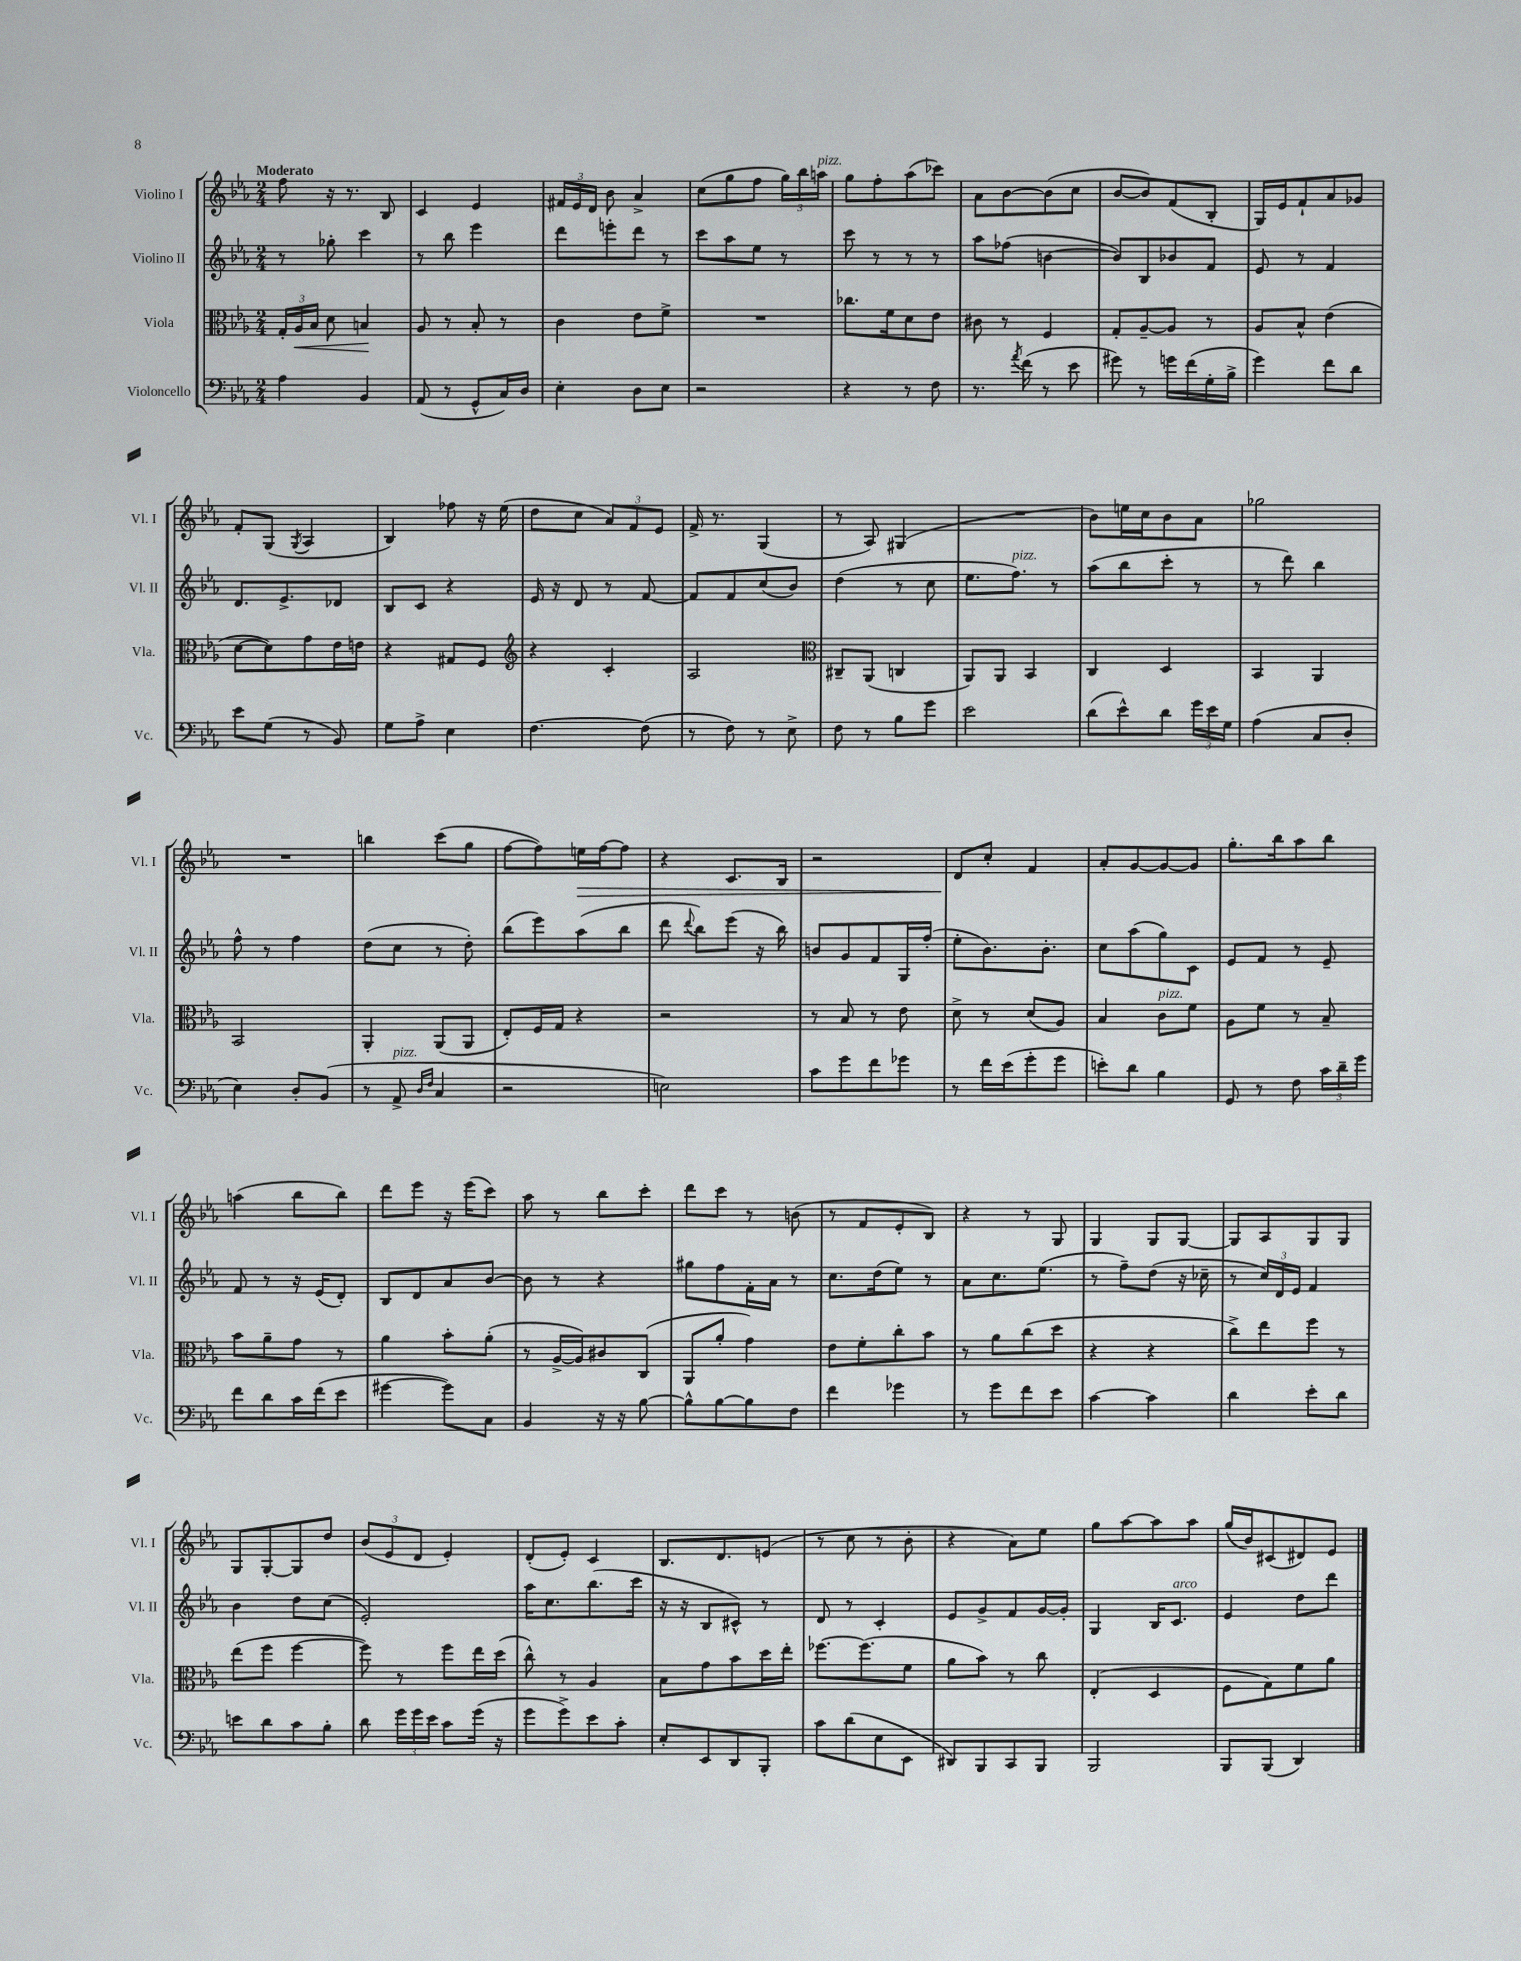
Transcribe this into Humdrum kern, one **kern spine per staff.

**kern	**kern	**dynam	**kern	**kern	**dynam
*part4	*part3	*part3	*part2	*part1	*part1
*staff4	*staff3	*staff3	*staff2	*staff1	*staff1
*I"Violoncello	*I"Viola	*	*I"Violino II	*I"Violino I	*
*I'Vc.	*I'Vla.	*	*I'Vl. II	*I'Vl. I	*
*clefF4	*clefC3	*	*clefG2	*clefG2	*
*k[b-e-a-]	*k[b-e-a-]	*	*k[b-e-a-]	*k[b-e-a-]	*
*M2/4	*M2/4	*	*M2/4	*M2/4	*
=1	=1	=1	=1	=1	=1
!	!	!	!	!LO:TX:a:B:t=Moderato	!
4A-\	24G'/LL	.	8r	8ff\	.
!	!	!LO:HP:b	!	!	!
.	24A-/	<	.	.	.
.	24B-/JJ	.	.	.	.
.	8d\	.	8gg-X'\	16r	.
.	.	.	.	8.r	.
4BB-/	4Bn/	.	4ccc\	.	.
.	.	.	.	8B-/	.
.	.	[	.	.	.
=2	=2	=2	=2	=2	=2
(8AA-/	8A-/	.	8r	4c/	.
8r	8r	.	8bb-\	.	.
8GG^^/L	8B-'/	.	4eee-\	4e-/	.
16C/L)	8r	.	.	.	.
16D/JJ	.	.	.	.	.
=3	=3	=3	=3	=3	=3
4E-'\	4c\	.	8ddd\L	24f#X/LL	.
.	.	.	.	24e-/	.
.	.	.	.	24d/JJ	.
.	.	.	8eeen'\	8b-\	.
8D\L	8e-\L	.	8ddd\J	4a-^/	.
8E-\J	8f^\J	.	8r	.	.
=4	=4	=4	=4	=4	=4
2r	2r	.	8ccc\L	(8cc\L	.
.	.	.	8aa-\	8gg\	.
.	.	.	8ee-\J	8ff\J	.
.	.	.	8r	24gg\LL)	.
.	.	.	.	24bb-\	.
!	!	!	!	!LO:TX:a:i:t=pizz.	!
.	.	.	.	24aan\JJ	.
=5	=5	=5	=5	=5	=5
4r	8.cc-X\L	.	8ccc\	8gg\L	.
.	.	.	8r	8ff'\	.
.	16f\k	.	.	.	.
8r	8d\	.	8r	(8aa-\	.
8F\	8e-\J	.	8r	8ccc-X\J)	.
=6	=6	=6	=6	=6	=6
8.r	8c#X\	.	8aa-\L	8a-\L	.
.	8r	.	(8ff-X\J	[8b-\	.
8qa-/	.	.	.	.	.
(16f\	.	.	.	.	.
8r	4F/	.	[4bn\	(8b-\]	.
8e-\	.	.	.	8cc\J	.
=7	=7	=7	=7	=7	=7
8g#X\)	8G'/L	.	8b/L])	[8b-/L	.
8r	[8A-~/	.	8B-/	8b-/])	.
16gn\LL	8A-/J]	.	8b-X/	(8f/	.
(16f\	.	.	.	.	.
16G'\	8r	.	8f/J	8B-'/J	.
16B-^\JJ	.	.	.	.	.
=8	=8	=8	=8	=8	=8
4g\)	8A-/L	.	8e-/	16G/LL)	.
.	.	.	.	16e-/J	.
.	8B-^^/J	.	8r	8f`/	.
8f\L	(4e-\	.	4f/	8a-/	.
8d\J	.	.	.	8g-X/J	.
!!LO:LB:g=z
=9	=9	=9	=9	=9	=9
8e-\L	[8d\L	.	8.d/L	8f'/L	.
(8G\J	8d\])	.	.	(8G/J	.
.	.	.	8.e-^/	.	.
.	.	.	.	8qG/	.
8r	8g\	.	.	4A-/	.
8BB-/)	16e-\L	.	8d-X/J	.	.
.	16en\JJ	.	.	.	.
=10	=10	=10	=10	=10	=10
8G\L	4r	.	8B-/L	4B-/)	.
8A-^\J	.	.	8c/J	.	.
4E-\	8G#X/L	.	4r	8ff-X\	.
.	8F/J	.	.	16r	.
.	.	.	.	(16ee-\	.
=11	=11	=11	=11	=11	=11
*	*clefG2	*	*	*	*
[4.F\	4r	.	16e-/	8dd\L	.
.	.	.	16r	.	.
.	.	.	8d/	8cc\J	.
.	4c'/	.	8r	12a-/L)	.
.	.	.	.	12f/	.
(8F\]	.	.	[8f/	.	.
.	.	.	.	12e-/J	.
=12	=12	=12	=12	=12	=12
8r	2A-/	.	8f/L]	16f^/	.
.	.	.	.	8.r	.
8F\)	.	.	8f/	.	.
8r	.	.	(8cc/	(4G/	.
8E-^\	.	.	8b-/J)	.	.
=13	=13	=13	=13	=13	=13
*	*clefC3	*	*	*	*
8F\	8C#X~/L	.	(4dd\	8r	.
8r	(8AA-/J	.	.	8A-/)	.
8B-\L	4Cn/	.	8r	(4G#X/	.
8g\J	.	.	8cc\	.	.
=14	=14	=14	=14	=14	=14
2e-\	8AA-/L)	.	8.ee-\L	2r	.
.	8AA-/J	.	.	.	.
!	!	!	!LO:TX:a:i:t=pizz.	!	!
.	.	.	8.ff\J)	.	.
.	4BB-/	.	.	.	.
.	.	.	8r	.	.
=15	=15	=15	=15	=15	=15
(8d\L	4C/	.	(8aa-\L	8b-\L)	.
8e-^^\)	.	.	8bb-\	16een\L	.
.	.	.	.	16cc\J	.
8d\J	4D/	.	8ccc'\J	8b-\	.
24g\LL	.	.	8r	8a-\J	.
24e-\	.	.	.	.	.
24G\JJ	.	.	.	.	.
=16	=16	=16	=16	=16	=16
(4A-\	4BB-/	.	8r	2gg-X\	.
.	.	.	8ddd\)	.	.
8C/L	4AA-/	.	4bb-\	.	.
8D'/J	.	.	.	.	.
!!LO:LB:g=z
=17	=17	=17	=17	=17	=17
4E-\)	2BB-/	.	8ff^^\	2r	.
.	.	.	8r	.	.
8D'/L	.	.	4ff\	.	.
(8BB-/J	.	.	.	.	.
=18	=18	=18	=18	=18	=18
8r	4AA-'/	.	(8dd\L	4bbn\	.
!LO:TX:a:i:t=pizz.	!	!	!	!	!
8AA-^/	.	.	8cc\J	.	.
16qqD/LL	.	.	.	.	.
16qqF/JJ	.	.	.	.	.
4C/	(8AA-/L	.	8r	(8ccc\L	.
.	8AA-/J	.	8dd'\)	8gg\J	.
=19	=19	=19	=19	=19	=19
2r	8E-'/L)	.	(8bb-\L	[8ff\L	.
.	16F/L	.	8eee-\)	8ff\])	.
.	16G/JJ	.	.	.	.
!	!	!	!	!	!LO:HP:b
.	4r	.	(8aa-\	16een\L	>
.	.	.	.	[16ff\J	.
.	.	.	8bb-\J	8ff\J]	.
=20	=20	=20	=20	=20	=20
2En\)	2r	.	8ddd\	4r	.
.	.	.	8qqddd/	.	.
.	.	.	8bb-\L)	.	.
.	.	.	(8eee-\J	8.c/L	.
.	.	.	16r	.	.
.	.	.	16bb-\)	16B-/Jk	.
=21	=21	=21	=21	=21	=21
8c\L	8r	.	8bn/L	2r	.
8g\	8B-/	.	8g/	.	.
8f\	8r	.	8f/	.	.
8g-X\J	8e-\	.	16G/L	.	.
.	.	.	(16ff'/JJ	.	.
=22	=22	=22	=22	=22	=22
8r	8d^\	.	8ee-'\L	8d/L	.
16f\LL	8r	.	8.b-\)	8cc'/J	]
(16e-\J	.	.	.	.	.
8g'\	(8d/L	.	.	4f/	.
.	.	.	8.b-'\J	.	.
8g\J	8A-/J)	.	.	.	.
=23	=23	=23	=23	=23	=23
8en'\L)	4B-/	.	8cc\L	8a-'/L	.
8d\J	.	.	(8aa-\	[8g/	.
!	!LO:TX:a:i:t=pizz.	!	!	!	!
4B-\	8c\L	.	8gg\)	8g/_	.
.	8f\J	.	8c\J	8g/J]	.
=24	=24	=24	=24	=24	=24
8GG/	8A-\L	.	8e-/L	8.gg'\L	.
8r	8f\J	.	8f/J	.	.
.	.	.	.	16bb-\k	.
8F\	8r	.	8r	8aa-\	.
24c\LL	8B-~/	.	8e-~/	8bb-\J	.
24d~\	.	.	.	.	.
24g\JJ	.	.	.	.	.
!!LO:LB:g=z
=25	=25	=25	=25	=25	=25
8f\L	8b-\L	.	8f/	(4aan\	.
8d\	8a-~\	.	8r	.	.
16c\L	8g\J	.	16r	8bb-\L	.
(16f\J	.	.	(16e-/KL	.	.
8e-\J	8r	.	8d'/J)	8bb-\J)	.
=26	=26	=26	=26	=26	=26
[4g#X\	4a-\	.	8B-/L	8ddd\L	.
.	.	.	8d/	8eee-\J	.
8g#\L])	8b-'\L	.	8a-/	16r	.
.	.	.	.	(16eee-\KL	.
8C\J	(8a-'\J	.	[8b-/J	8ccc\J)	.
=27	=27	=27	=27	=27	=27
4BB-/	8r	.	8b-\]	8aa-\	.
.	[16A-^/LL	.	8r	8r	.
.	16A-/J])	.	.	.	.
16r	8c#X/	.	4r	8bb-\L	.
16r	.	.	.	.	.
[8B-\	(8C/J	.	.	8ccc'\J	.
=28	=28	=28	=28	=28	=28
8B-^^\L]	8AA-/L	.	8gg#X\L	8ddd\L	.
[8B-\	8a-'/J	.	8ff\	8ccc\J	.
8B-\]	4g\)	.	16f'\L	8r	.
.	.	.	16a-\JJ	.	.
8F\J	.	.	8r	(8bn\	.
=29	=29	=29	=29	=29	=29
4f\	8e-\L	.	8.cc\L	8r	.
.	8f'\	.	.	8f/L	.
.	.	.	(16dd\k	.	.
4g-X\	8cc'\	.	8ee-\J)	8e-'/	.
.	8b-\J	.	8r	8B-/J)	.
=30	=30	=30	=30	=30	=30
8r	8r	.	8a-\L	4r	.
8g\L	8a-\L	.	8.cc\	.	.
8f\	(8cc\	.	.	8r	.
.	.	.	(8.ee-\J	.	.
8e-\J	8dd\J	.	.	8G/	.
=31	=31	=31	=31	=31	=31
[4c\	4r	.	8r	4G/	.
.	.	.	8ff~\L)	.	.
4c\]	4r	.	(8dd\J	8G/L	.
.	.	.	16r	[8G/J	.
.	.	.	16cc-X~\	.	.
=32	=32	=32	=32	=32	=32
4d\	8cc^\L)	.	8r	8G/L]	.
.	8ee-\	.	24cc/LL)	8A-/	.
.	.	.	24d/	.	.
.	.	.	24e-/JJ	.	.
8e-'\L	8ff\J	.	4f/	8G/	.
8d\J	8r	.	.	8G/J	.
!!LO:LB:g=z
=33	=33	=33	=33	=33	=33
8en\L	(8ee-\L	.	4b-\	8G/L	.
8d\	8ff\J	.	.	[8G'/	.
8c\	[4ff\	.	8dd\L	8G/]	.
8B-'\J	.	.	(8cc\J	8dd/J	.
=34	=34	=34	=34	=34	=34
8d\	8ff\])	.	2e-'/)	(12b-/L	.
.	.	.	.	12e-/	.
24g\LL	8r	.	.	.	.
24g\	.	.	.	12d/J	.
24e-\JJ	.	.	.	.	.
8c\L	8ff\L	.	.	4e-'/)	.
(16g\Jk	16ee-\L	.	.	.	.
16r	(16dd\JJ	.	.	.	.
=35	=35	=35	=35	=35	=35
8g\L	8cc^^\)	.	16aa-\KL	(8d'/L	.
.	.	.	8.cc\	.	.
8g^\)	8r	.	.	8e-'/J)	.
8e-\	4A-/	.	(8.bb-\	4c/	.
8c'\J	.	.	.	.	.
.	.	.	16ccc\Jk	.	.
=36	=36	=36	=36	=36	=36
8E-'/L	8B-\L	.	16r	8.B-/L	.
.	.	.	16r	.	.
8EE-/	8g\	.	8B-/L	.	.
.	.	.	.	8.d/	.
8DD/	8b-\	.	8c#X^^/J)	.	.
8BBB-'/J	16dd\L	.	8r	(8en/J	.
.	16ee-'\JJ	.	.	.	.
=37	=37	=37	=37	=37	=37
8c\L	[8.ff-X\L	.	8d/	8r	.
(8d\	.	.	8r	8cc\	.
.	(8.ff-\]	.	.	.	.
8E-\	.	.	4c'/	8r	.
8EE-\J	8f\J	.	.	8b-'\	.
=38	=38	=38	=38	=38	=38
8DD#X/L)	8a-\L	.	8e-/L	4r	.
8BBB-/	8b-\J)	.	8g^/	.	.
8CC/	8r	.	8f/	8a-\L)	.
8BBB-/J	8cc\	.	[16g/L	8ee-\J	.
.	.	.	16g'/JJ]	.	.
=39	=39	=39	=39	=39	=39
2BBB-/	(4E-'/	.	4G/	8gg\L	.
.	.	.	.	[8aa-\	.
.	4D/	.	16B-/KL	8aa-\]	.
!	!	!	!LO:TX:a:i:t=arco	!	!
.	.	.	8.c/J	.	.
.	.	.	.	8aa-\J	.
=40	=40	=40	=40	=40	=40
8BBB-/L	8F\L	.	4e-/	(16gg/LL	.
.	.	.	.	16b-/J)	.
(8BBB-/J	8G\)	.	.	(8c#X/	.
4DD/)	8f\	.	8dd\L	8d#X/)	.
.	8a-\J	.	8ddd\J	8e-/J	.
==	==	==	==	==	==
*-	*-	*-	*-	*-	*-
